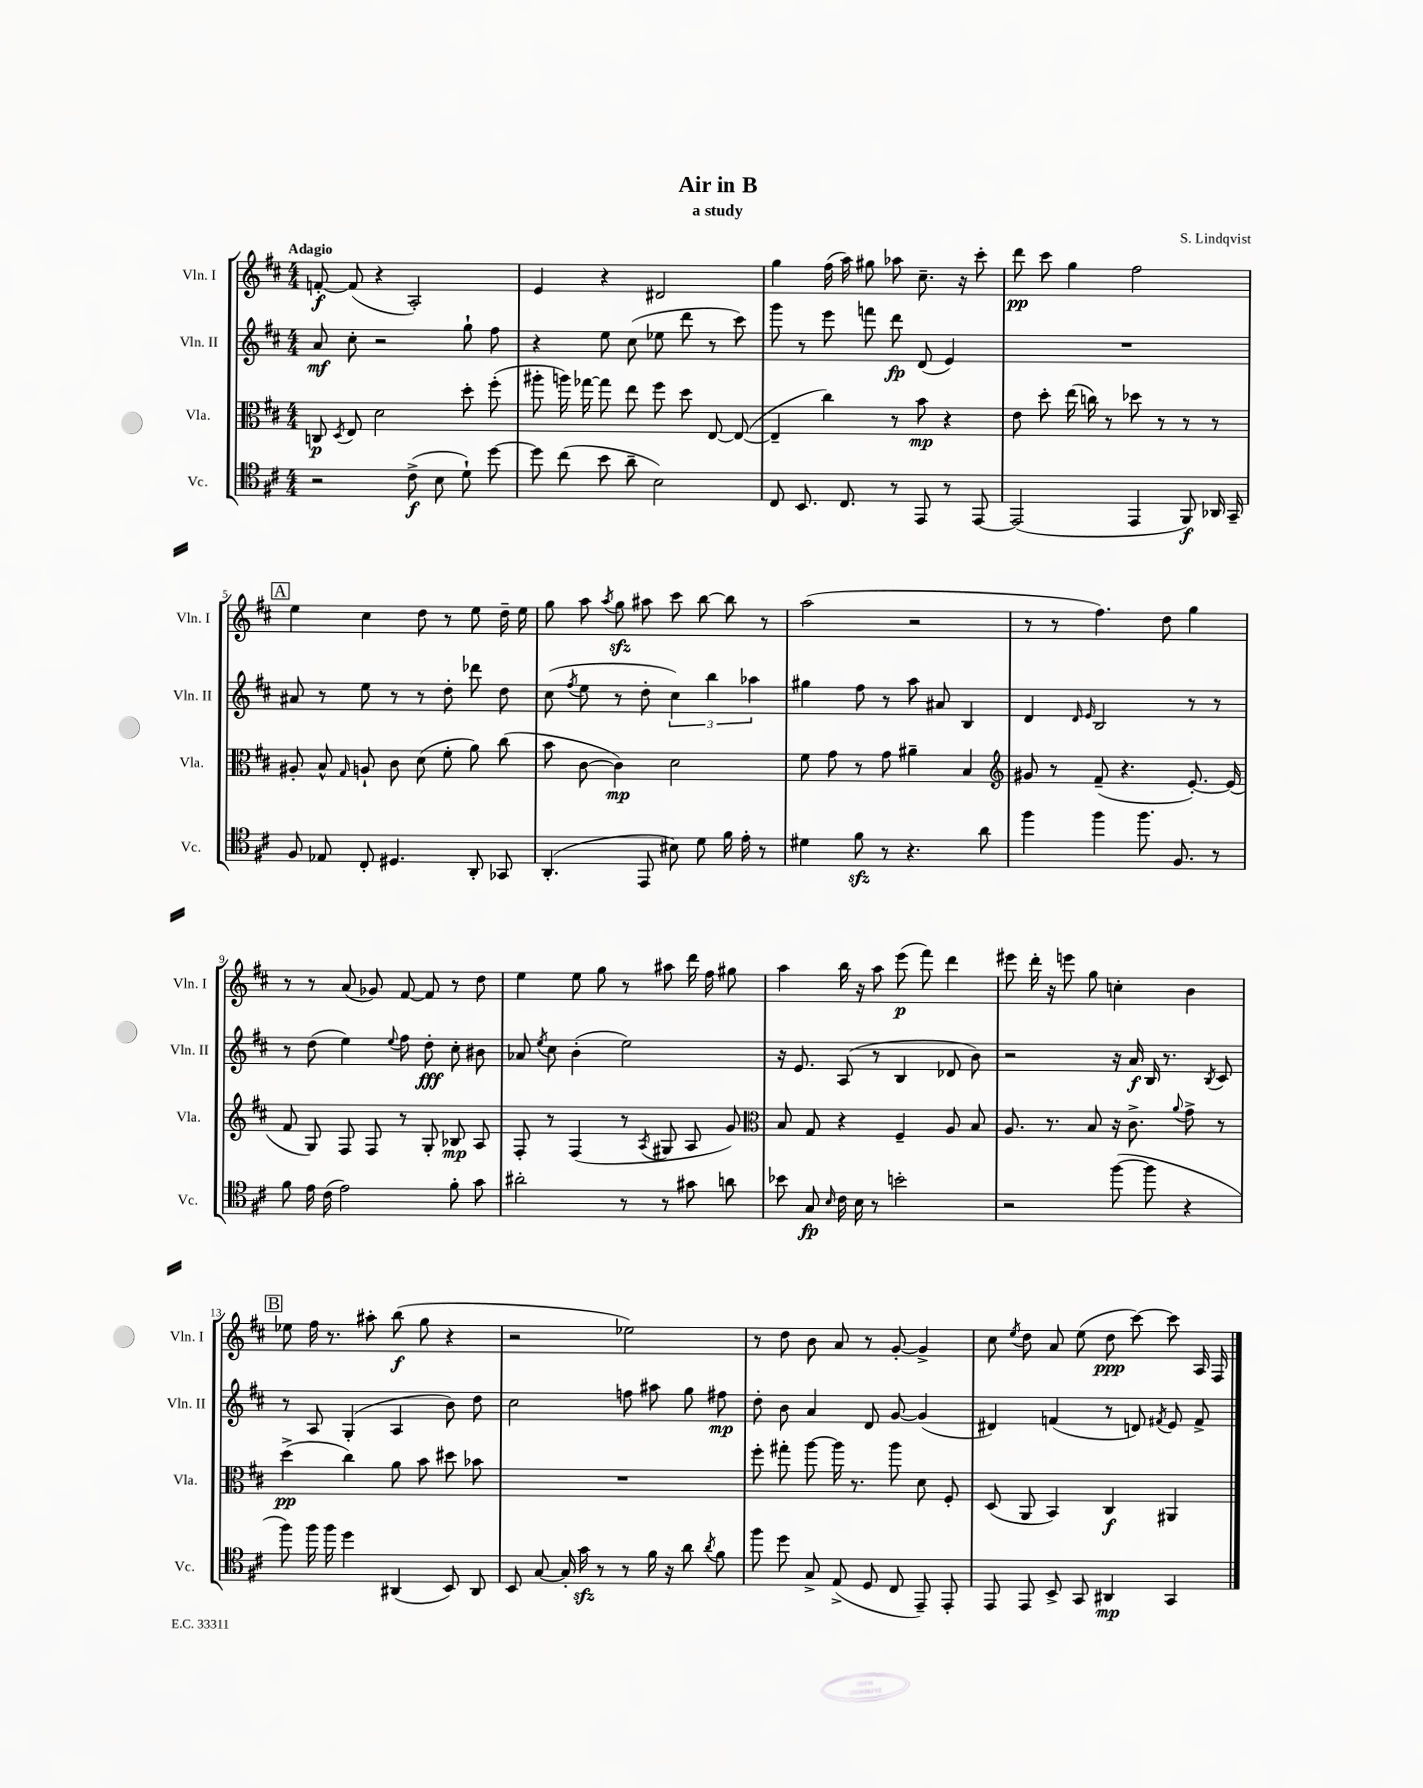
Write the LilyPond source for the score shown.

\header { title = "Air in B" composer = "S. Lindqvist" subtitle = "a study" }
<<
\new StaffGroup <<
\new Staff = "s0" \with { instrumentName = "Vln. I" shortInstrumentName = "Vln. I" } {
    \clef treble \key d \major \numericTimeSignature \time 4/4 \tempo "Adagio"
    \autoBeamOff f'8~-.\f f'8( r4 a2-.) |
    e'4 r4 dis'2 |
    g''4 fis''16( a''16) gis''8 aes''8 cis''8.-- r16 cis'''8-. |
    d'''8\pp cis'''8 g''4 fis''2 |
    \mark \markup { \box "A" } e''4 cis''4 d''8 r8 e''8 d''16-- e''16 |
    g''8 a''8 \acciaccatura { a''8 } g''8\sfz ais''8 cis'''8 b''8~ b''8 r8 |
    a''2( r2 |
    r8 r8 fis''4.) d''8 g''4 |
    r8 r8 a'8( ges'8) fis'8~ fis'8 r8 d''8 |
    e''4 e''8 g''8 r8 ais''8 d'''16 fis''16 gis''8 |
    a''4 b''16 r16 a''8 e'''8\p( fis'''8) d'''4 |
    eis'''8 d'''16-. r16 e'''8 g''8 c''4-. b'4 |
    \mark \markup { \box "B" } ees''8 fis''16 r8. ais''8-. b''8\f( g''8 r4 |
    r2 ees''2) |
    r8 d''8 b'8 a'8 r8 g'8~-. g'4-> |
    cis''8 \acciaccatura { e''8 } d''8 a'8 e''8( d''8\ppp cis'''8~) cis'''8 a16 fis16 \bar "|." |
}
\new Staff = "s1" \with { instrumentName = "Vln. II" shortInstrumentName = "Vln. II" } {
    \clef treble \key d \major \numericTimeSignature \time 4/4
    \autoBeamOff a'8\mf cis''8-. r2 g''8-! fis''8 |
    r4 e''8 cis''8( ees''8 d'''8 r8 cis'''8) |
    g'''8 r8 e'''8 f'''8 d'''8\fp d'8( e'4) |
    R1 |
    \mark \markup { \box "A" } ais'8 r8 e''8 r8 r8 d''8-. des'''8 d''8 |
    cis''8( \acciaccatura { fis''8 } e''8 r8 d''8-. \tuplet 3/2 { cis''4) b''4 aes''4 } |
    gis''4 fis''8 r8 a''8 ais'8 b4 |
    d'4 \grace { d'16 e'16 } b2 r8 r8 |
    r8 d''8( e''4) \appoggiatura { e''8 } fis''8 d''8-.\fff cis''8-. bis'8 |
    aes'8 \acciaccatura { e''8 } cis''8 b'4-.( e''2) |
    r16 e'8. a8( r8 b4 des'8 b'8) |
    r2 r16 a'16\f b16 r8. \acciaccatura { b8 } cis'8 |
    \mark \markup { \box "B" } r8 a8 g4-.( a4 b'8) d''8 |
    cis''2 f''8 ais''8 g''8 fis''8\mp |
    d''8-. b'8 a'4 d'8 g'8~ g'4( |
    dis'4) f'4( r8 d'8) \acciaccatura { fis'8 } e'8 fis'8-> \bar "|." |
}
\new Staff = "s2" \with { instrumentName = "Vla." shortInstrumentName = "Vla." } {
    \clef alto \key d \major \numericTimeSignature \time 4/4
    \autoBeamOff c8\p \acciaccatura { d8 } e8 d'2 d''8-. fis''8-.( |
    ais''8-. a''16) ges''16~ ges''8 e''8 fis''8 d''8 e8~ e8~( |
    e4-- cis''4) r8 b'8\mp r4 |
    e'8 d''8-. e''16( c''16) r8 des''8 r8 r8 r8 |
    \mark \markup { \box "A" } ais8-. b8-^ \grace { g16 } a8-! cis'8 d'8( fis'8-. a'8) cis''8( |
    b'8 cis'8~ cis'4\mp) d'2 |
    fis'8 g'8 r8 g'8 ais'4-- b4 |
    \clef treble gis'8 r8 fis'8--( r4. e'8.~-.) e'16( |
    fis'8 g8) fis8 fis8 r8 g8-. bes8\mp a8 |
    fis8-. r8 fis4( r8 \acciaccatura { a8 } gis8 a8 g'8) |
    \clef alto b8 g8 r4 fis4-- a8 b8 |
    a8. r8. b8 r16 cis'8.-> \appoggiatura { a'8 } g'8-> r8 |
    \mark \markup { \box "B" } d''4->\pp( cis''4) a'8 b'8 dis''8 bes'8 |
    R1 |
    fis''8-. gis''8-. a''8~ a''16 r8. a''8 d'8 fis8-. |
    d8( a,8 b,4) cis4\f ais,4 \bar "|." |
}
\new Staff = "s3" \with { instrumentName = "Vc." shortInstrumentName = "Vc." } {
    \clef tenor \key d \major \numericTimeSignature \time 4/4
    \autoBeamOff r2 cis'8->\f( b8 d'8-!) d''8~ |
    d''8 cis''8( b'8 a'8-- b2) |
    cis8 b,8. cis8. r8 e,8 r8 e,8~ |
    e,2( e,4 fis,8\f) aes,16 g,16-- |
    \mark \markup { \box "A" } fis8 ees8 cis8-. dis4. a,8-. ges,8 |
    a,4.-.( e,8 bis8) d'8 fis'16 e'16-. r8 |
    dis'4 fis'8\sfz r8 r4. a'8 |
    fis''4 fis''4 fis''8. fis8. r8 |
    fis'8 e'16 cis'16( e'2) fis'8-. g'8 |
    ais'2-. r8 r8 gis'8 a'8 |
    bes'8 g8\fp \grace { b16 } cis'16 b16 r8 b'2-. |
    r2 fis''8~( fis''8 r4 |
    \mark \markup { \box "B" } fis''8) fis''16 fis''16 d''4 ais,4( b,8) ais,8 |
    b,8 g8~ g16-. g'16\sfz r8 r8 fis'16 r16 a'8 \acciaccatura { a'8 } fis'8 |
    fis''8 d''8 g8-> e8->( d8 cis8 e,8--) e,8-. |
    e,8 e,8 b,8-> g,8 ais,4\mp g,4 \bar "|." |
}
>>
>>
